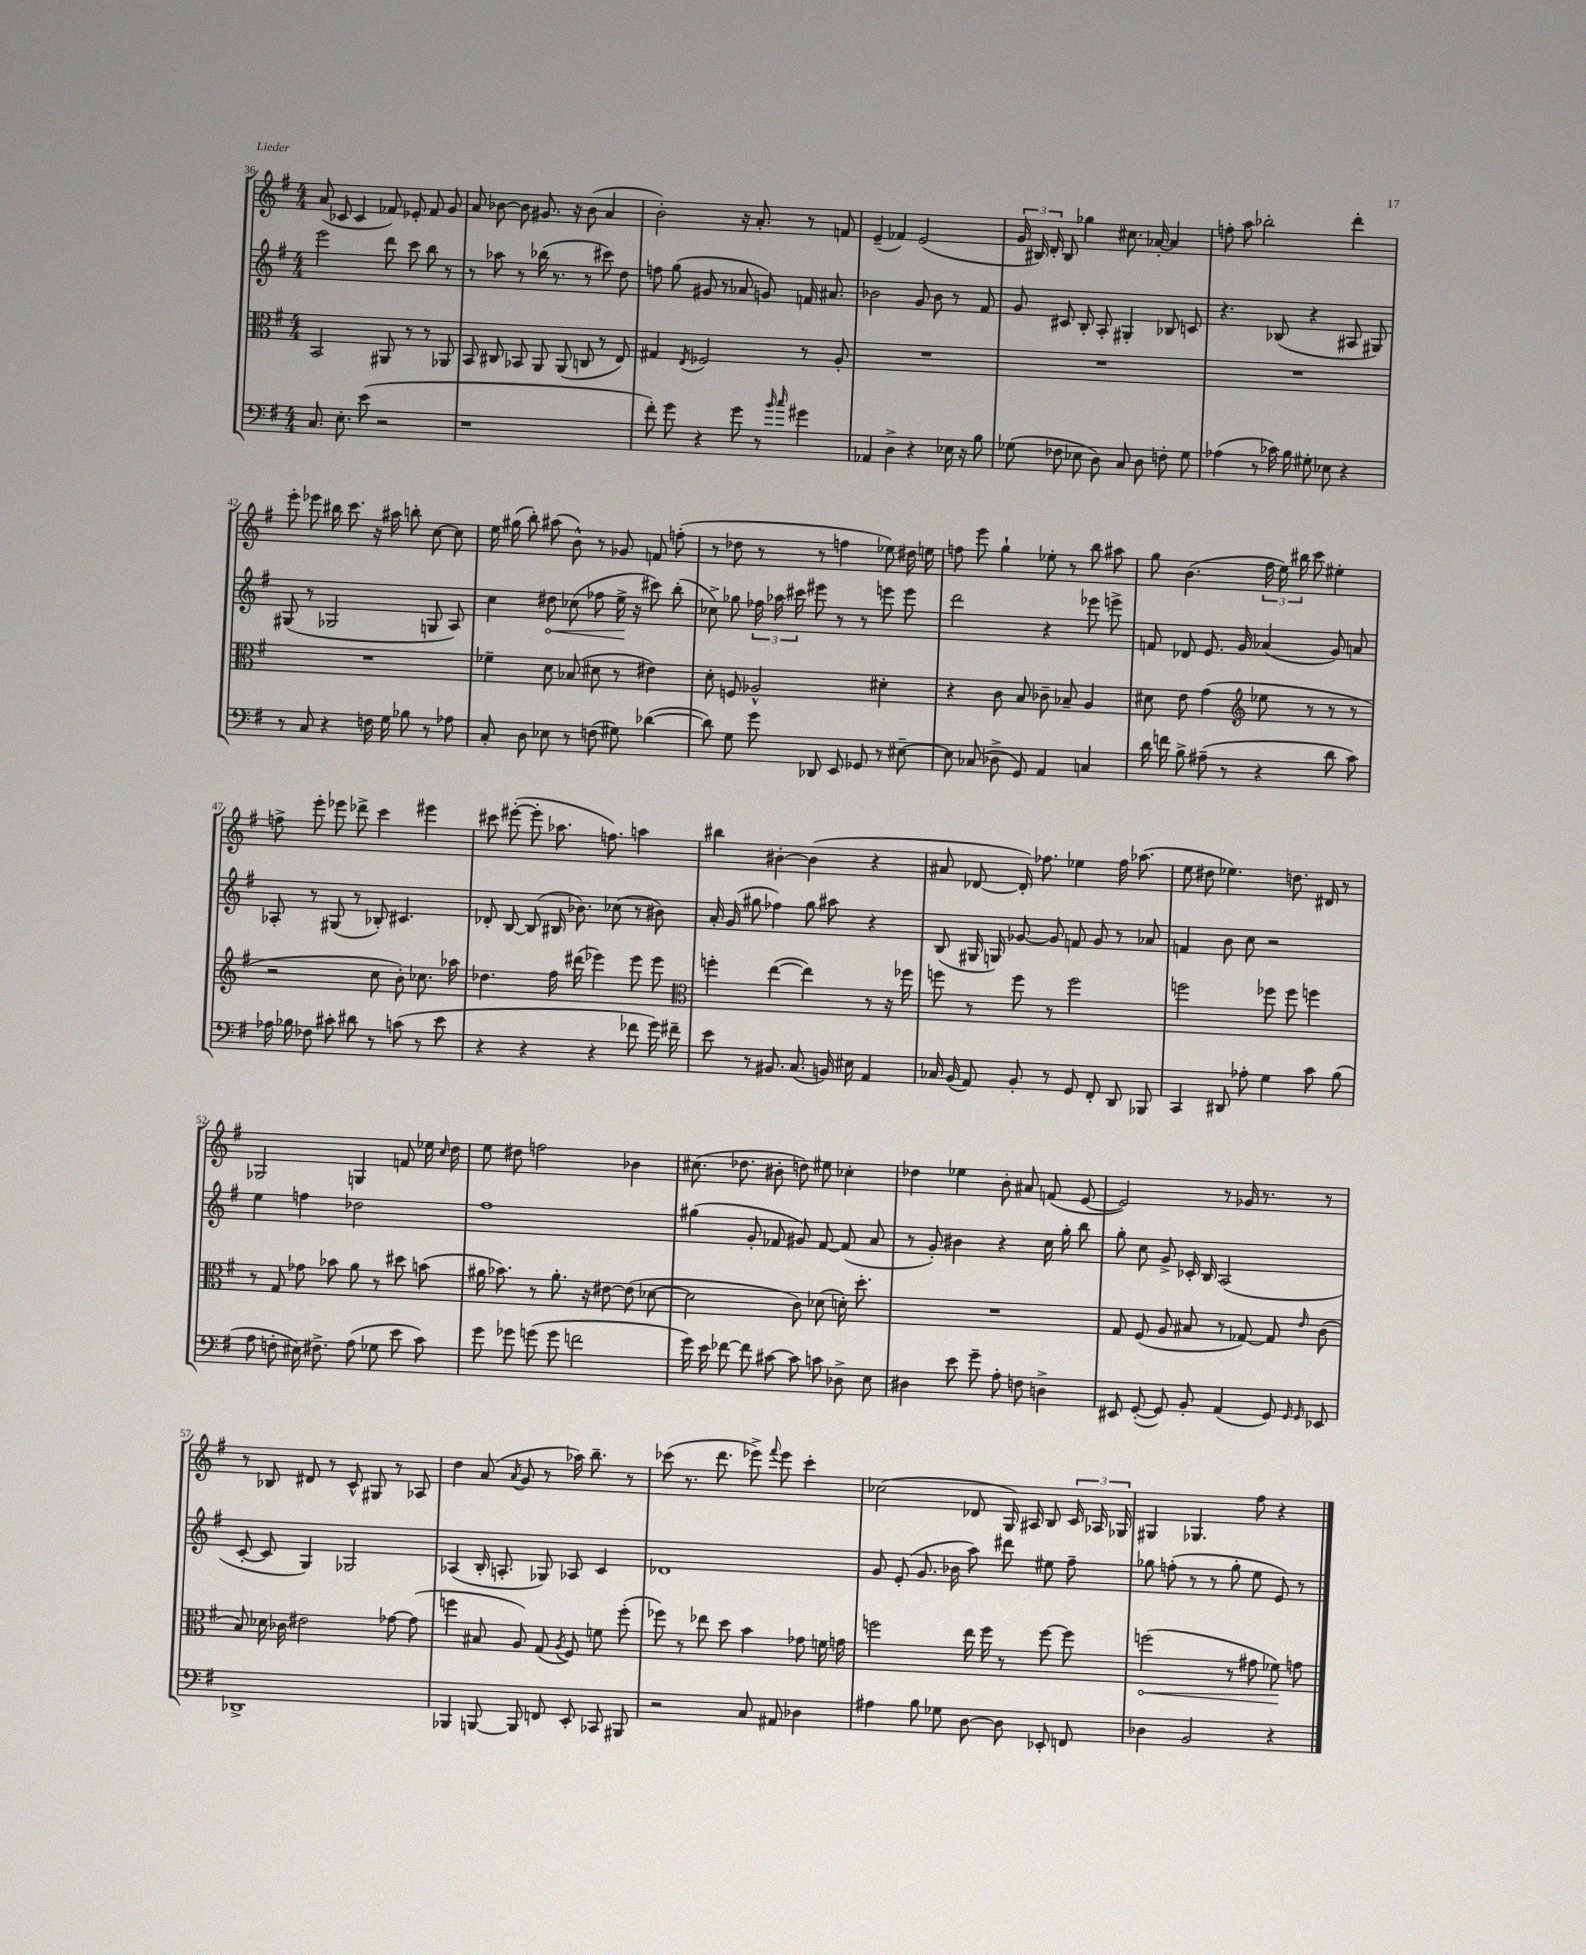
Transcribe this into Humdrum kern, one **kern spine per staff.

**kern	**kern	**kern	**kern
*staff4	*staff3	*staff2	*staff1
*clefF4	*clefC3	*clefG2	*clefG2
*k[f#]	*k[f#]	*k[f#]	*k[f#]
*M4/4	*M4/4	*M4/4	*M4/4
8.C/	2BB/	2eee\	(8a/
.	.	.	8c-/
8.E'\	.	.	.
.	.	.	4c-/
(8e\	.	.	.
2r	8AA#/	8ddd\	8f-/)
.	8r	8ccc\	8e-'/
.	8r	8bb\	8f-/
.	8AA-/	8r	8g/
=	=	=	=
1r	8BB/	8r	8a/
.	8C#/	8aa-\	[8b-\
.	8BB-/	8r	8b-\]
.	8AA/	(16bb-\	8.g#/
.	.	8.r	.
.	(8AA/	.	.
.	.	.	16r
.	8C/	8r	(8b-\
.	8r	8ccc#\)	4a/
.	8E/)	8dd\	.
=	=	=	=
8f#'\)	4G#/	8ff\	2b'\)
8g\	.	(8gg\	.
.	8qE/	.	.
4r	2F-/	8g#/	.
.	.	8r	.
8g\	.	8a-/	16r
.	.	.	8.a'/
8r	.	8g/)	.
16qqb/	.	.	.
16qqcc/	.	.	.
4g#\	8r	16f/	8r
.	.	8.a#/	.
.	8A'/	.	8f/
=	=	=	=
4AA-/	1r	2b-\	(4e~/
4D^\	.	.	4f-/)
4r	.	8g/	(2e/
.	.	8b-\	.
16E-\	.	8r	.
16r	.	.	.
8B\	.	8f#/	.
=	=	=	=
(8G-\	1r	8g/	24g/
.	.	.	24B#/)
.	.	.	24d'/
8F-\	.	8c#/	8B#/
8E-\	.	8B'/	4gg-\
8D\)	.	8A'/	.
8C/	.	4G#'/	8.cc#\
8D\	.	.	.
.	.	.	[16a-'/
8F'\	.	8B-/	4a-/]
8G-\	.	8c/	.
=	=	=	=
(4A-\	1r	4.r	8ff'\
.	.	.	8aa\
8r	.	.	2bb-'\
16c-\)	.	(8B-/	.
16B\	.	.	.
8G#'\	.	4r	.
8E-\	.	.	.
4r	.	8A#/	4ddd'\
.	.	8G#/)	.
=	=	=	=
8r	1r	(8G#/	8eee'\
8C/	.	8r	8eee-\
4r	.	2G-/	16bb#\
.	.	.	8.ccc\
16F\	.	.	16r
16G\	.	.	16aa#\
8B-\	.	.	8bb'\
8r	.	8G/	[8cc\
8A-\	.	8A/)	8cc\]
=	=	=	=
8C'/	4f-~\	4cc\	16ee\
.	.	.	(16gg#\
8D\	.	.	8bb'\)
8E-\	8d\	8dd#\	(8aa#\
8r	(8B-/	(8cc-\	8b^^\)
(8F\	8d#\	8ff-\	8r
8G#\)	8r	16ee^\	8g-/
.	.	16r	.
([4d-\	4e#\)	8ccc#\)	8f/
.	.	(8bb'\	(8ff'\
=	=	=	=
8d-\])	8d'\	8cc-^\)	8r
8G\	8F/	8gg-\	8dd-\
8g\	2A-^^/	24ff-\	8r
.	.	24aa-\	.
.	.	24ccc#\	.
8DD-/	.	8eee#\	8r
8EE/	.	8r	4ff\
8GG-/	.	8r	.
8r	4d#'\	8eee\	8ee-\)
[8E#~\	.	8eee\	16dd#\
.	.	.	16ee\
=	=	=	=
8E#\]	4r	2ddd\	8ff\
(8C-/	.	.	8eee\
8D-^\	8c\	.	4gg`\
8GG/)	8B/	.	.
4AA/	8c-~\	4r	8ee-'\
.	8B-~/	.	8r
4C/	4A/	8eee-\	8bb\
.	.	8eee^\	8aa#\
=	=	=	=
16d\	8d#\	8f/	8gg\
16f\	.	.	.
8B^\	8e\	8d-/	(4.b\
(8A#~\	(4g\	8.e/	.
8r	.	.	.
.	.	16g/	.
*	*clefG2	*	*
4r	8ee-\	(4a-/	24ff#\
.	.	.	24ee\)
.	.	.	24bb#\
.	8r	.	8ccc\
8d\	8r	8g/)	4ee#'\
8c\)	8r	8a/	.
=	=	=	=
16A-\	2r	8A-'/	8ff^\
16B-\	.	.	.
8F-\	.	8r	8eee'\
8c#'\	.	(8G#/	8eee-\
8d#\	.	8r	8ddd-^\
8r	8cc\	8B-'/)	4ccc\
(8c\	8b'\)	4.c#/	.
8r	8.cc-\	.	4eee#\
8e\	.	.	.
.	16aa-\	.	.
=	=	=	=
4r	4.dd-\	8d-'/	8ccc#\
.	.	[8B/	([8eee#'\
4r	.	(8B/]	8eee#'\]
.	16ff#\	16B#/	8.aa-\
.	(16ddd#\	8.b-\)	.
4r	4eee-\)	.	.
.	.	.	8.ff\)
.	.	(8cc-\	.
8f-\	8eee-\	8r	4aa\
16g\)	8eee-\	8b#\)	.
16f#~\	.	.	.
=	=	=	=
*	*clefC3	*	*
8e\	4ff'\	16a'/	4bb#\
.	.	(16g/	.
8r	.	8gg#\	.
8.BB#/	([4ee\	4ff-\)	[4b#'\
(8.C/	.	.	.
.	4ee\])	8gg#\	(4b#\]
16BB/)	.	8aa#\	.
16E#\	.	.	.
4AA/	8r	4r	4r
.	16r	.	.
.	16ff-\	.	.
=	=	=	=
16C-/	8ff\	(8B/	8a#/
(16BB/	.	.	.
8AA/)	8r	16G#/	[8d-/
.	.	16G/)	.
8BB'/	8ff\	[8g-/	16d-'/])
.	.	.	8.ff-\
8r	8r	8g-/]	.
8GG/	2ff\	8f/	4ee-\
8FF#'/	.	8g-/	.
8DD/	.	8r	16ff-\
.	.	.	(8.aa-\
8BBB-/	.	8a-/	.
=	=	=	=
4CC/	2ff\	4f/	8ee\
.	.	.	8dd#\
8DD#/	.	8b\	4.ee-\)
8A-'\	.	8cc\	.
4G\	8ff-\	2r	.
.	8ff-\	.	8.dd\
8c\	4ff\	.	.
.	.	.	16d#/
(8B\	.	.	8r
=	=	=	=
8A\	8r	4ee\	2G-/
8F'\	8G/	.	.
16E#\)	8g-\	4ff\	.
8.F#^\	.	.	.
.	8b-\	.	.
(8A\	8a\	2dd-\	4G/
8G-\	8r	.	.
8e\	8dd#\	.	8f/
8c\)	(8b\	.	16ee-\
.	.	.	16qqcc/
.	.	.	16dd\
=	=	=	=
8g\	16a#\	1ff#	8ee\
.	8.b-\)	.	.
8g-\	.	.	8dd#\
(8g\	8r	.	2ff\
8g\	8.a#'\	.	.
2f\	.	.	.
.	16r	.	.
.	[8e#\	.	.
.	(8e#\]	.	4b-\
.	[8d-\	.	.
=	=	=	=
16g\)	2d-\]	(4gg#\	(8.cc#\
16e\	.	.	.
[8f-\	.	.	.
.	.	.	8.dd-\
8f-\]	.	8g'/	.
[8c#\	.	8f-/	8b#'\
8c#\]	8c\)	8g#/)	8dd\)
8c\	(8d-\	[8f-/	8ee#\
8D-^\	16d'\)	(8f-/]	4cc-'\
.	8.dd'\	.	.
8E\	.	8a/	.
=	=	=	=
4D#\	1r	8r	4dd-\
.	.	8g'/)	.
8e\	.	4b#\	4ee-\
8g~\	.	.	.
8A'\	.	4r	8b'\
8F\	.	.	8a#/
4D^\	.	16cc\	(8f/
.	.	16gg'\	.
.	.	8bb\	[8e/
=	=	=	=
8EE#/	8G/	8gg'\	2e/])
([8GG'/	(8F#/	8cc\	.
8GG/])	8A/	8g^/	.
8BB'/	8B#/	16c-'/	.
.	.	16B/	.
(4AA/	8r	(2A/	8r
.	[8G-/)	.	16g-/
.	.	.	8.r
8GG/)	8G-/]	.	.
16qqGG/	.	.	.
16qqGG/	16qqe/	.	.
8EE-/	(8c\	.	8r
=	=	=	=
1DD-^	8B/)	[8c'/	8r
.	16d-\	8c/]	8B-/
.	16c-\	.	.
.	2e#\	4G/)	8d#/
.	.	.	8r
.	.	2G-/	8c^^/
.	.	.	8G#/
.	[8g-\	.	8r
.	(8g-\]	.	8A-/
=	=	=	=
4BBB-/	4ff\	(4A-/	4dd\
[8BBB/	8B#/	16B'/	(8a/
.	.	8.A'/	.
.	.	.	8qa/
8BBB/]	8A/)	.	8g/
8FF/	(8G/	8G-/)	8r
.	8qA/	.	.
8EE'/	8F#/)	8A-/	16aa-\)
.	.	.	8.bb~\
8CC-/	8f\	4c/	.
8BBB#/	(8ff'\	.	8r
=	=	=	=
2r	8ff-\)	1d-	(8ccc-\
.	8r	.	8.r
.	8ee-\	.	.
.	.	.	8.ddd\
.	8dd\	.	.
8C/	4b\	.	8eee-^\)
.	.	.	8qqfff#/
8AA#/	.	.	8eee-\
4D-\	8g-\	.	4ccc-'\
.	16f\	.	.
.	16g\	.	.
=	=	=	=
4A#\	2ff\	8g/	(2cc-\
.	.	(8e'/	.
8B\	.	8.g/	.
8G-\	.	.	.
.	.	16b-\	.
[8D\	16ee\	8aa\)	8d-/
.	16ff\	.	.
8D\]	8r	8ddd#\	16G/)
.	.	.	16A#/
8EE-'/	[8ff\	8ee#\	8B/
8FF/	8ff\]	8ff#~\	24c/
.	.	.	24A-/
.	.	.	24G-/
=	=	=	=
4D-\	(2ff\	8gg-\	4G#/
.	.	(8ff'\	.
2BB/	.	8r	4.G-/
.	.	8r	.
.	8r	8gg-'\	.
.	8g#\	8ee\	8ff#\
4r	8f-\)	8e/)	4r
.	8g\	8r	.
==	==	==	==
*-	*-	*-	*-
